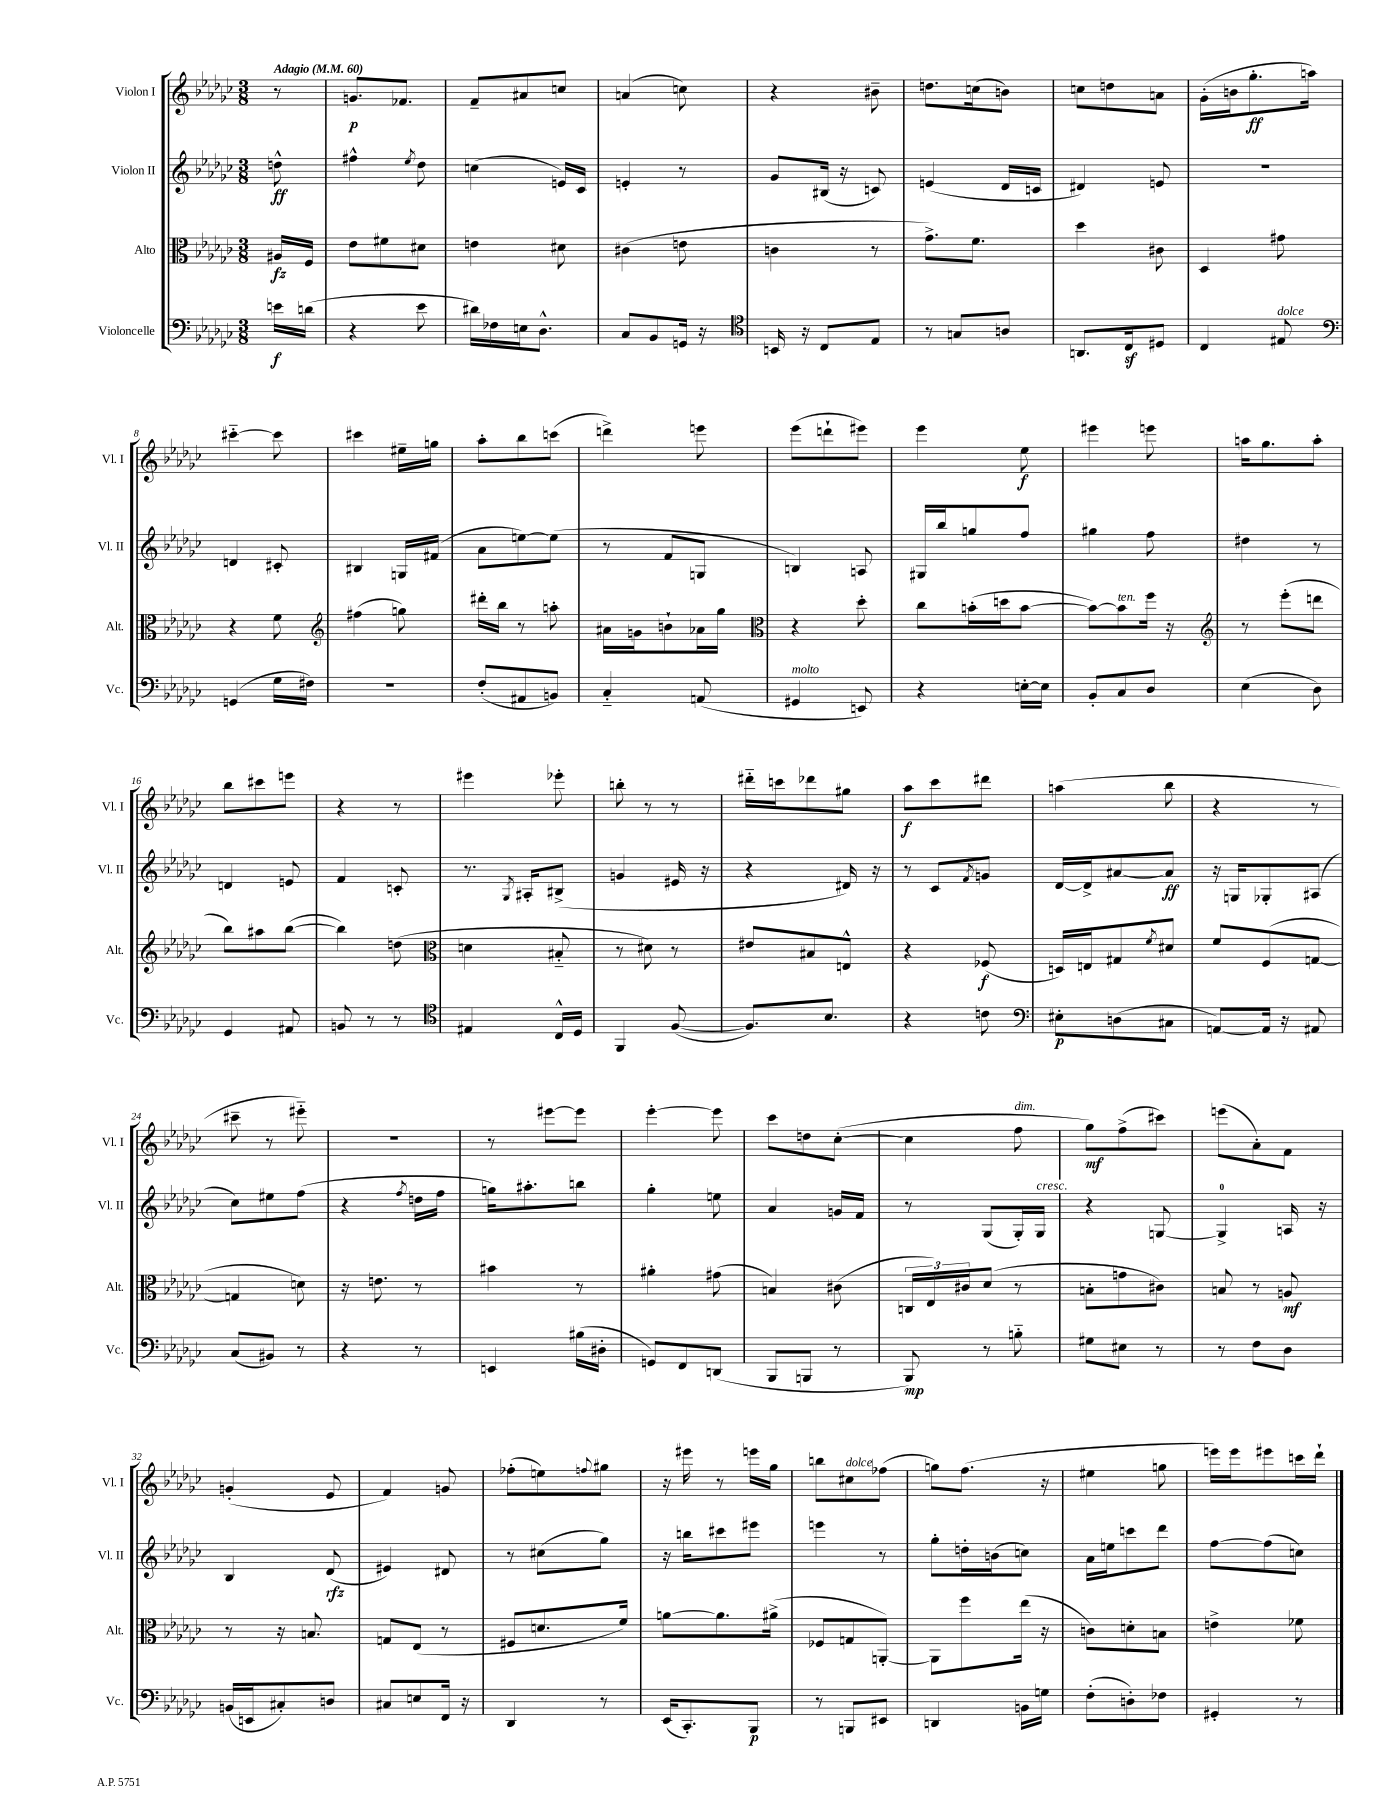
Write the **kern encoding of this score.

**kern	**kern	**kern	**kern
*staff4	*staff3	*staff2	*staff1
*clefF4	*clefC3	*clefG2	*clefG2
*k[b-e-a-d-g-c-]	*k[b-e-a-d-g-c-]	*k[b-e-a-d-g-c-]	*k[b-e-a-d-g-c-]
*M3/8	*M3/8	*M3/8	*M3/8
*MM60	*MM60	*MM60	*MM60
16e\LL	16A#/LL	8dd^^\	8r
(16d\JJ	16F/JJ	.	.
=	=	=	=
4r	8e-\L	4ff#^^\	8.g/L
.	8f#\	.	.
.	.	.	8.f-/J
.	.	8qee-/	.
8e-\	8d#\J	8dd-\	.
=	=	=	=
16d#\LL)	4e\	(4cc\	8f~/L
16F-\	.	.	.
16E\J	.	.	8a#/
8.D-^^\J	.	.	.
.	8d#\	16e/LL)	8cc/J
.	.	16c-/JJ	.
=	=	=	=
8C-/L	(4c#\	4e'/	(4a/
8BB-/	.	.	.
16GG/Jk	8e\	8r	8cc\)
16r	.	.	.
=	=	=	=
*clefC4	*	*	*
16BB/	4c\	8g-/L	4r
16r	.	.	.
8C-/L	.	(16B#/Jk	.
.	.	16r	.
8E-/J	8r	8c/)	8b#~\
=	=	=	=
8r	8.g-^\L)	(4e/	8.dd\L
8G/L	.	.	.
.	8.f\J	.	(16cc\k
8A/J	.	16d-/LL	8b\J)
.	.	16c/JJ	.
=	=	=	=
8.AA/L	4dd-\	4d#/)	8cc\L
.	.	.	8dd\
16C-/k	.	.	.
8D#/J	8c#\	8e/	8a\J
=	=	=	=
4C-/	4D-/	4.r	(16g-'\LL
.	.	.	16b\J
.	.	.	8.gg-'\
8E#/	8g#\	.	.
.	.	.	16aa\Jk)
=	=	=	=
*clefF4	*	*	*
(4GG/	4r	4d/	[4ccc#'~\
16G-\LL	8f\	8c#'/	8ccc#\]
16F#\JJ)	.	.	.
=	=	=	=
*	*clefG2	*	*
4.r	(4ff#\	4B#/	4ccc#\
.	8gg\)	16G/LL	16ee#~\LL
.	.	(16f#/JJ	16gg\JJ
=	=	=	=
(8F'/L	16ddd#'\LL	8a-\L	8aa-'\L
.	16bb-\JJ	.	.
8AA#/	8r	[8ee\)	8bb-\
8BB/J)	8aa'\	(8ee\]J	(8ccc\J
=	=	=	=
4C-'~/	16a#\LL	8r	4ddd^\)
.	16g\J	.	.
.	8b`\	8f/L	.
(8AA/	16a-\L	8G/J	8eee\
.	16gg-\JJ	.	.
=	=	=	=
*	*clefC3	*	*
4GG#/	4r	4B/)	(8eee-\L
.	.	.	8ddd`\
8EE/)	8dd-'\	8A/	8eee#\J)
=	=	=	=
4r	8cc-\L	16G#/LL	4eee-\
.	.	16bb-/J	.
.	(16b'\L	8gg/	.
.	16dd\J	.	.
[16E'\LL	[8b\J	8ff/J	8ee-\
16E\]JJ	.	.	.
=	=	=	=
8BB-'/L	8b\_L)	4gg#\	4eee#\
8C-/	8b\]	.	.
8D-/J	16ff\Jk	8ff\	8eee\
.	16r	.	.
=	=	=	=
*	*clefG2	*	*
(4E-\	8r	4dd#\	16aa\LK
.	.	.	8.gg-\
.	(8eee-'\L	.	.
8D-\)	8ddd\J	8r	8aa'\J
=	=	=	=
4GG-/	8bb-\L)	4d/	8bb-\L
.	8aa#\	.	8ccc#\
8AA#/	([8bb-\J	8e/	8eee\J
=	=	=	=
8BB/	4bb-\])	4f/	4r
8r	.	.	.
8r	(8dd\	8c'/	8r
=	=	=	=
*clefC4	*clefC3	*	*
4E#/	4d\	8.r	4eee#\
.	.	8qG-/	.
.	.	16A#'/LK	.
16C-^^/LL	8B#'~/	(8B#^/J	8eee-'\
16D-/JJ	.	.	.
=	=	=	=
4FF/	8r	4g/	8bb'\
.	8d#\)	.	8r
([8F/	8r	16e#/	8r
.	.	16r	.
=	=	=	=
8.F/]L)	8e#/L	4r	16ddd#'~\LL
.	.	.	16ccc\J
.	8B#/	.	8ddd-\
8.B-/J	.	.	.
.	8E^^/J	16d#/)	8gg#\J
.	.	16r	.
=	=	=	=
4r	4r	8r	8aa-\L
.	.	8c-/L	8ccc-\
.	.	8qf/	.
8c\	(8F-/	8g/J	8ddd#\J
=	=	=	=
*clefF4	*	*	*
8E#'\L	16D/LL)	[16d-/LL	(4aa\
.	16E/J	16d-^/]J	.
(8D\	8G#/	[8a#/	.
.	8qf/	.	.
8C#\J	8d#/J	8a#/]J	8bb-\
=	=	=	=
[8AA/L)	8f/L	16r	4r
.	.	16G/LK	.
16AA/]Jk	(8F/	8G-'/	.
16r	.	.	.
8AA#/	[8G/J	(8A#/J	8r
=	=	=	=
(8C-/L	4G/]	8cc-\L)	8ccc#~\
8BB#/J)	.	8ee#\	8r
8r	8d\)	(8ff\J	8eee#'~\)
=	=	=	=
4r	16r	4r	4.r
.	8.e\	.	.
.	.	8qff/	.
8r	8r	16dd\LL	.
.	.	16ff\JJ	.
=	=	=	=
4EE/	4b#\	16gg\LK)	8r
.	.	8.aa#'\	.
.	.	.	[8eee#\L
(16B#\LL	8r	8bb\J	8eee#\]J
16D#'\JJ	.	.	.
=	=	=	=
8GG/L)	4a#'\	4gg-'\	[4eee-'\
8FF/	.	.	.
(8DD/J	(8g#\	8ee\	8eee-\]
=	=	=	=
8BBB-/L	4B/)	4a-/	8ccc-\L
8BBB/J	.	.	8dd\
8r	(8c#\	16g/LL	([8cc-'\J
.	.	16f/JJ	.
=	=	=	=
8BBB-/)	24C/LL	8r	4cc-\]
.	24E-/)	.	.
.	24c#/J	.	.
8r	(8d-/J	(8G-/L	.
8B'~\	8r	16G-'/L)	8ff\
.	.	16G-/JJ	.
=	=	=	=
8G#\L	8B'\L	4r	8gg-\L)
8E#\J	8g\	.	(8ff^\
8r	8c#\J)	[8G/	8ccc#\J)
=	=	=	=
8r	8B/	4G^/]	(8eee\L
8F\L	8r	.	8a-'\)
8D-\J	8A/	16A/	8f\J
.	.	16r	.
=	=	=	=
(16BB/LL	8r	4B-/	(4g'/
16EE/J	.	.	.
8C#'/)	16r	.	.
.	8.B/	.	.
8D/J	.	(8d-/	8e-/
=	=	=	=
8C#/L	8G/L	4e#/)	4f/)
8E/	(8E-/J	.	.
16FF/Jk	8r	8d#/	8g/
16r	.	.	.
=	=	=	=
4DD-/	8F#/L	8r	(8ff-'\L
.	8.d/	(8cc#\L	8ee\)
.	.	.	8qqff/
8r	.	8gg-\J)	8gg#\J
.	16f/Jk)	.	.
=	=	=	=
(16EE-/LK	[8a\L	16r	16r
8.CC-'/)	.	16bb\LK	16eee#\
.	8.a\]	8ccc#\	8r
8BBB-/J	.	8eee#\J	16eee\LL
.	(16a#^\Jk	.	16gg-\JJ
=	=	=	=
8r	8F-/L	4eee\	8bb\L
8BBB/L	8G/	.	8cc#\
8EE#/J	[8AA'/J)	8r	(8ff-\J
=	=	=	=
4DD/	8AA\]L	8gg-'\L	8gg\L)
.	8ff\	16dd'\L	(8.ff\J
.	.	(16b\J	.
16BB\LL	(16ee-\Jk	8cc\J)	.
16G\JJ	16r	.	16r
=	=	=	=
(8F'\L	8c\L)	16a-\LL	4ee#\
.	.	16ee\J	.
8D'\)	8d'\	8ccc\	.
8F-\J	8B\J	8ddd-\J	8gg\
=	=	=	=
4GG#'/	4e^\	[8ff\L	16eee\LL)
.	.	.	16eee\J
.	.	(8ff\]	8eee#\
8r	8f-\	8cc\J)	16ccc\L
.	.	.	16ddd-`\JJ
==	==	==	==
*-	*-	*-	*-
